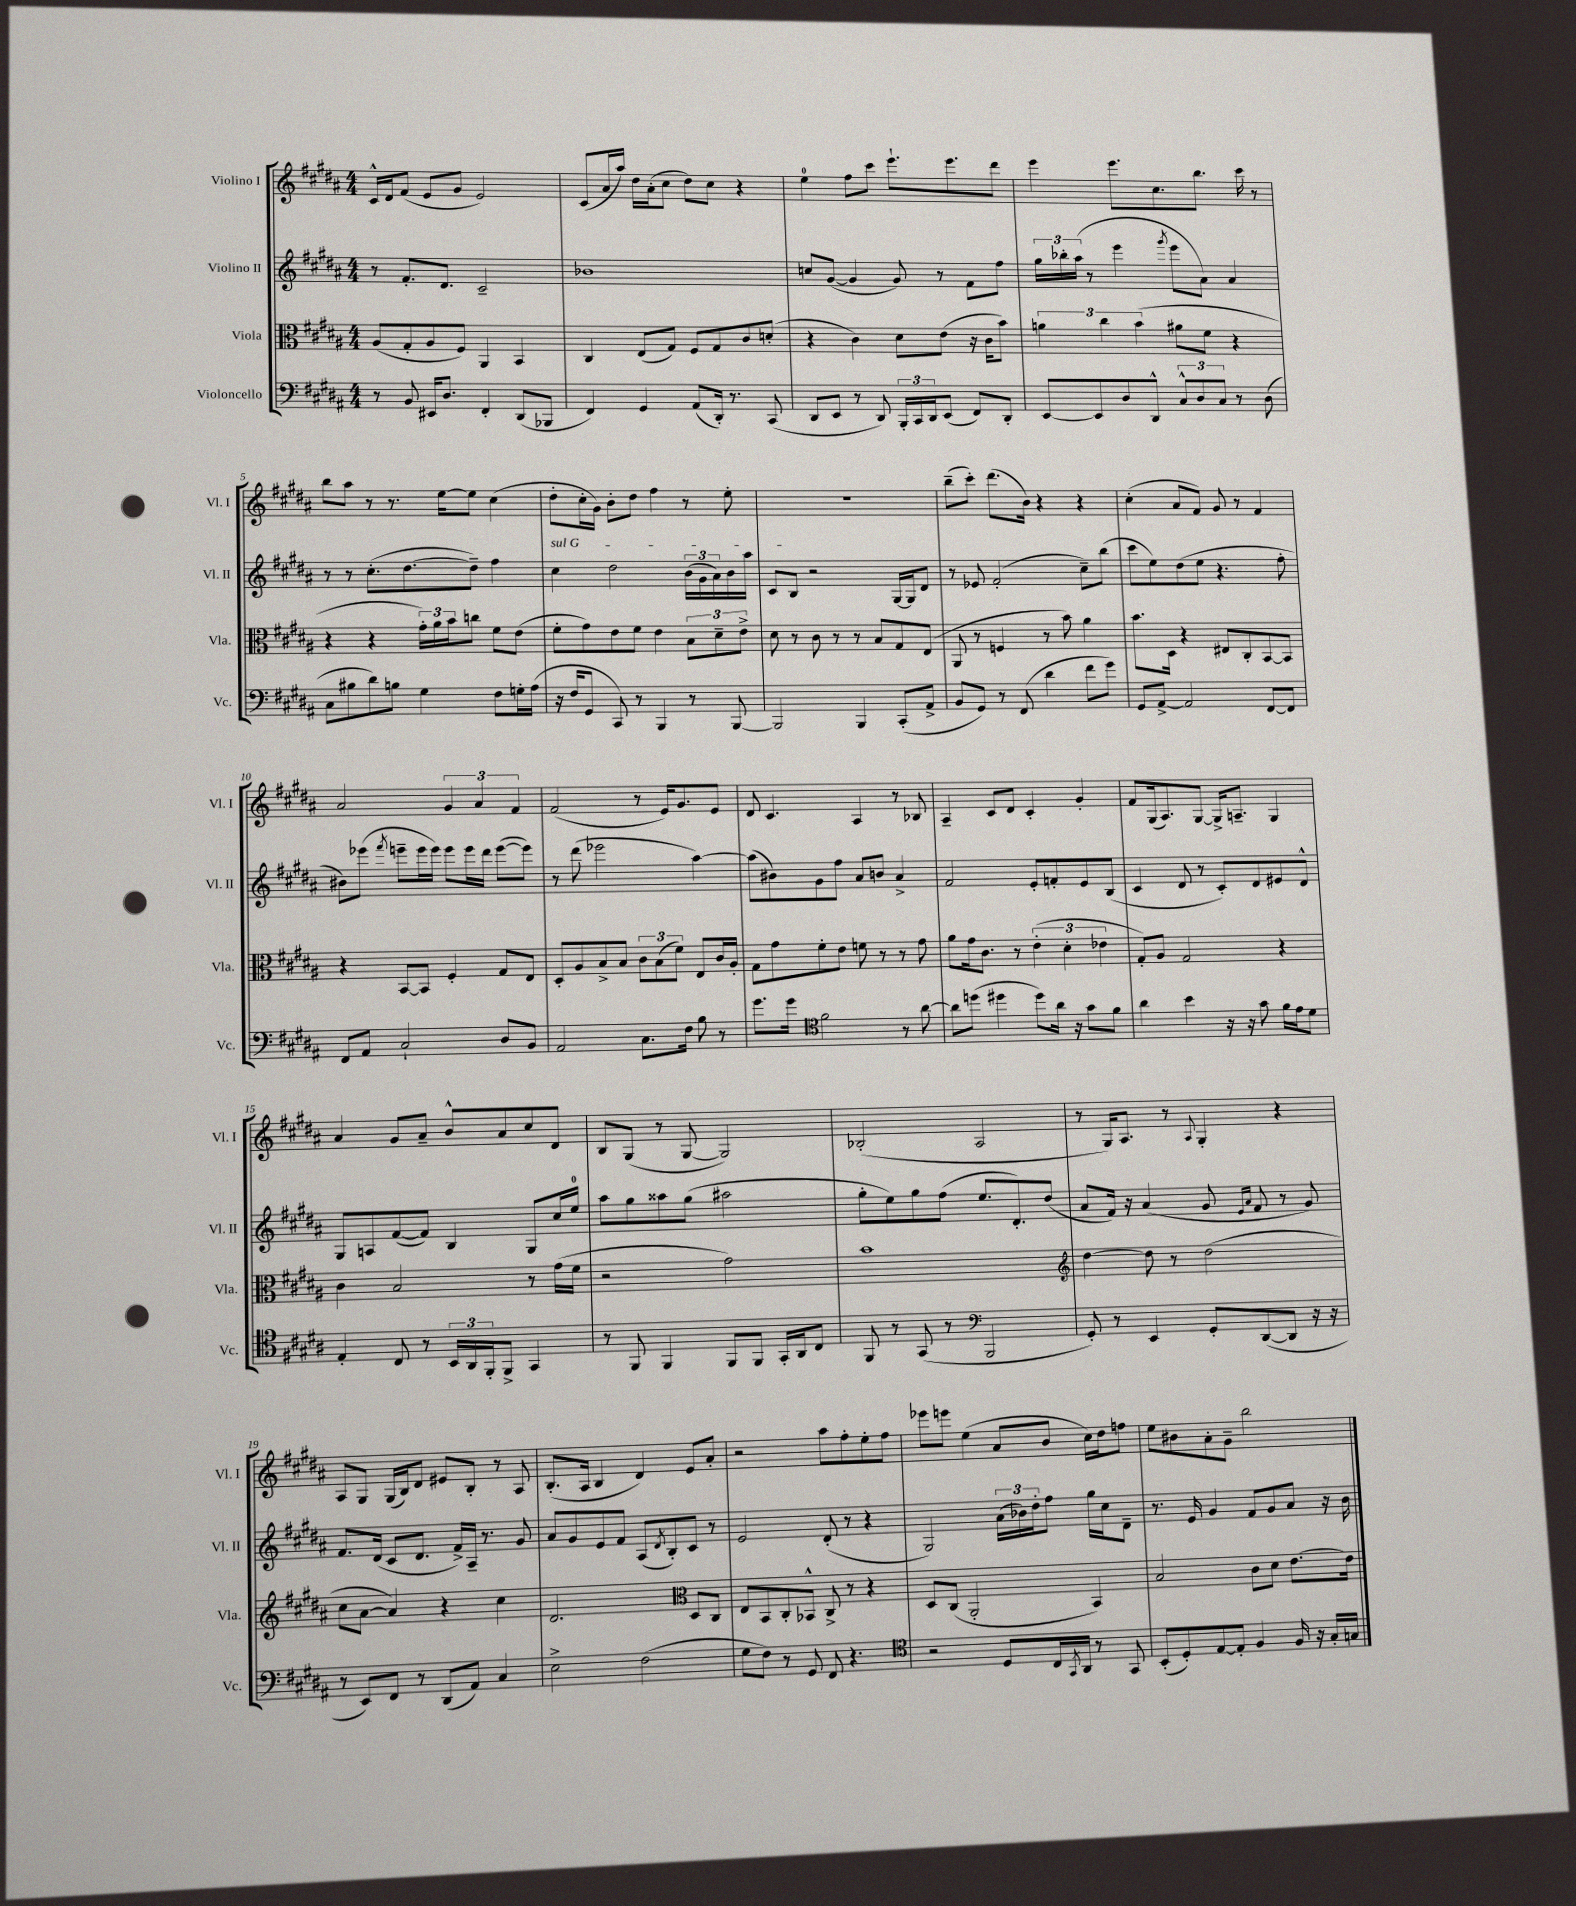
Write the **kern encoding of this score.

**kern	**kern	**kern	**kern
*part4	*part3	*part2	*part1
*staff4	*staff3	*staff2	*staff1
*I"Violoncello	*I"Viola	*I"Violino II	*I"Violino I
*I'Vc.	*I'Vla.	*I'Vl. II	*I'Vl. I
*clefF4	*clefC3	*clefG2	*clefG2
*k[f#c#g#d#a#]	*k[f#c#g#d#a#]	*k[f#c#g#d#a#]	*k[f#c#g#d#a#]
*M4/4	*M4/4	*M4/4	*M4/4
=1	=1	=1	=1
8r	(8A#/L	8r	16c#^^/LL
.	.	.	16d#/J
8BB/	8G#'/	8.f#'/L	(8f#/J
16EE#X/KL	8A#/	.	8e/L
8.D#/J	.	8.d#/J	.
.	8F#/J)	.	8g#/J
4FF#'/	4AA#/	2c#~/	2e/)
(8DD#/L	4BB/	.	.
8BBB-X/J	.	.	.
=2	=2	=2	=2
4FF#/)	4C#/	1b-X	(8c#/L
.	.	.	16a#/L
.	.	.	16aa#/JJ)
4GG#/	(8E/L	.	16dd#\LL
.	.	.	(16a#'\J
.	8G#/J)	.	8cc#\J
(8AA#/L	8F#/L	.	8dd#\L)
16DD#'/Jk)	8G#/	.	8cc#\J
8.r	.	.	.
.	8c#/	.	4r
(8CC#/	(8dn'/J	.	.
=3	=3	=3	=3
8DD#/L	4r	8ccn/L	4ee\
8EE/J	.	([8g#/J	.
8r	4c#\)	4g#/]	8ff#\L
8DD#/)	.	.	8ccc#\J
24BBB'/LL	8d#\L	8g#/)	8.eee`\L
24CC#/	.	.	.
24DD#/J	.	.	.
(8EE/J	(8e\J	8r	.
.	.	.	8.eee\
8FF#/L)	16r	8f#\L	.
.	16c#\KL	.	.
8DD#'/J	8b\J)	8ff#\J	8ddd#\J
=4	=4	=4	=4
[8EE/L	6an\	24gg#\LL	4eee\
.	.	24bb-X'\	.
.	.	(24aa#\JJ	.
8EE/]	.	8r	.
.	6cc#\	.	.
8D#/	.	4eee\	8.eee\L
.	(6b\	.	.
8DD#^^/J	.	.	.
.	.	.	8.cc#\
.	.	8qggg#/	.
12C#^^/L	8a#X\L	8eee\L	.
12D#/	.	.	.
.	8f#\J	8a#\J)	8.bb\J
12C#/J	.	.	.
8r	4r	4a#/	.
.	.	.	16ccc#\
(8D#\	.	.	8r
!!LO:LB:g=z
=5	=5	=5	=5
8C#\L	4r	8r	8bb\L
8B#X\	.	8r	8aa#\J
8d#\)	4r	(8.cc#'\L	8r
8Bn\J	.	.	8.r
.	.	[8.dd#\	.
4G#\	24g#'\LL)	.	.
.	24a#\	.	.
.	.	.	[16ee\KL
.	24b\J	.	.
.	8ccn\J	8dd#~\J])	8ee\J]
8F#\L	8f#\L	4ff#\	(4cc#\
16Gn'\L	(8e\J	.	.
(16A#\JJ	.	.	.
=6	=6	=6	=6
!	!	!LO:TX:a:i:t=sul G	!
16r	8f#'\L	4cc#\	8dd#'\L
16F#/KL	.	.	.
8GG#/J	8g#\)	.	16cc#'\L
.	.	.	16g#\JJ)
8CC#/)	8e\	2dd#\	8b'\L
8r	8f#\J	.	8dd#\J
4BBB/	4e\	.	4ff#\
8r	12B\L	(24b\LL	8r
.	.	24g#\	.
.	12d#~\	24a#\)	.
[8BBB/	.	16b\	8ee'\
.	12e^\J	.	.
.	.	16aa#\JJ	.
=7	=7	=7	=7
2BBB/]	8d#\	8c#/L	1r
.	8r	8B/J	.
.	8c#\	2r	.
.	8r	.	.
4BBB/	8r	.	.
.	8B/L	.	.
(8CC#'/L	8G#/	[16G#/LL	.
.	.	16G#/J]	.
8AA#^/J	(8E/J	8d#/J	.
=8	=8	=8	=8
8BB/L	8AA#/	8r	(8bb~\L
8GG#/J)	8r	8e-X/	8ccc#'\J)
8r	4Fn/	(2f#'/	(8.ddd#\L
(8FF#/	.	.	.
.	.	.	16b\Jk)
4d#\	8r	.	4r
.	8b\)	.	.
8f#\L	4a#\	8cc#~\L)	4r
8g#\J)	.	(8bb\J	.
=9	=9	=9	=9
8GG#/L	8.b\L	8ccc#\L	(4cc#'\
[8AA#^/J	.	8ee\)	.
.	16D#\Jk	.	.
2AA#/]	4r	(8dd#\	8a#/L
.	.	8ee\J	8f#/J)
.	8E#X/L	4.r	8g#/
.	8C#'/	.	8r
[8FF#/L	[8BB/	.	4f#/
8FF#/J]	8BB/J]	8ff#'\	.
!!LO:LB:g=z
=10	=10	=10	=10
8FF#/L	4r	8b#X\L)	2a#/
8AA#/J	.	(8eee-X\J	.
.	.	8qfff#/	.
2C#`/	[8BB/L	8eeen~\L	.
.	8BB/J]	16eee\L	.
.	.	16eee\JJ)	.
.	4F#'/	8eee\L	6g#/
.	.	16eee\L	.
.	.	.	6a#/
.	.	16ddd#\JJ	.
8D#/L	8G#/L	([8eee\L	.
.	.	.	6f#/
8BB/J	8E/J	8eee\J])	.
=11	=11	=11	=11
2AA#/	8D#'/L	8r	(2f#/
.	8A#/	(8ddd#\	.
.	8B^/	2eee-X\	.
.	8B/J	.	.
8.C#\L	12c#\L	.	8r
.	(12B\	.	.
.	.	.	16e/KL)
.	12f#\J)	.	.
16F#\Jk	.	.	8.g#/
8B\	8E/L	[4aa#\)	.
8r	16c#/L	.	8e/J
.	16A#'/JJ	.	.
=12	=12	=12	=12
8.g#\L	8G#\L	(8aa#\L]	8d#/
.	8g#\	8b#X\)	4.c#/
16g#\Jk	.	.	.
*clefC4	*	*	*
2f#\	8f#'\	8g#\	.
.	8e\J	8ff#\J	.
.	8fn\	8a#/L	4A#/
.	8r	8bn/J	.
8r	8r	4a#^/	8r
[8a#\	8g#\	.	8B-X/
=13	=13	=13	=13
8a#\L]	8a#\L	2f#/	4A#~/
(8ddn\J	16g#\k	.	.
.	8.c#\J	.	.
4dd#X\	.	.	8c#/L
.	8r	.	8d#/J
8dd#\L)	(6e'\	8e'/L	4c#'/
16a#\Jk	.	8fn'/	.
.	6d#'\	.	.
16r	.	.	.
8g#\L	.	8e/	4g#'/
.	6e-X\	.	.
8f#\J	.	(8B/J	.
=14	=14	=14	=14
4a#\	8G#'/L)	4c#/	8f#/L
.	8A#/J	.	(16G#/k
.	.	.	8.A#/)
4b\	2G#/	8d#/	.
.	.	8r	[8G#/J
16r	.	8c#'/L)	16G#^/KL]
16r	.	.	8.An~/J
8g#\	.	8d#/	.
16f#\LL	4r	8e#X/	4G#/
16e\J	.	.	.
8d#\J	.	8d#^^/J	.
!!LO:LB:g=z
=15	=15	=15	=15
4E'/	4c#\	8G#/L	4a#/
.	.	8An/	.
8C#/	2B/	([8f#/	8g#/L
8r	.	8f#/J])	8a#~/J
24BB/LL	.	4B/	8b^^/L
24AA#/	.	.	.
24FF#'/J	.	.	.
8FF#^/J	.	.	8a#/
4GG#/	8r	8G#/L	8cc#/
.	(16g#\LL	16cc#/L	8d#/J
.	16f#\JJ	16ee/JJ	.
=16	=16	=16	=16
8r	2r	8aa#\L	8B/L
8FF#/	.	8gg#\	(8G#/J
4FF#/	.	8aa##X\	8r
.	.	(8gg#\J	[8G#/
8FF#/L	2g#\)	2aa#X\	2G#/])
8FF#/J	.	.	.
16GG#'/LL	.	.	.
16AA#/J	.	.	.
8C#/J	.	.	.
=17	=17	=17	=17
8FF#/	1b	8gg#'\L	(2B-X'/
8r	.	8ee\)	.
(8GG#/	.	8gg#\	.
8r	.	(8ff#\J	.
*clefF4	*	*	*
2BBB/	.	8.ee/L	2A#/
.	.	8.d#'/)	.
.	.	(8dd#/J	.
=18	=18	=18	=18
*	*clefG2	*	*
8GG#'/)	[4dd#\	8a#/L	8r
8r	.	16f#/Jk)	16G#/KL)
.	.	16r	8.A#/J
4EE/	8dd#\]	(4a#/	.
.	8r	.	8r
.	.	.	8qqA#/
8GG#'/L	(2dd#\	8g#/	4G#'/
.	.	16qqe/LL	.
.	.	16qqa#/JJ	.
([8DD#/	.	8f#/	.
8DD#/J]	.	8r	4r
16r	.	8g#/)	.
16r	.	.	.
!!LO:LB:g=z
=19	=19	=19	=19
8r	8cc#\L	8.f#/L	8A#/L
8EE/L)	[8a#\J	.	8G#/J
.	.	(16d#/Jk	.
8FF#/J	4a#/])	8c#/L	(16G#/LL
.	.	.	16B/J)
8r	.	8.d#/J	8d#/J
(8DD#/L	4r	.	8e#X/L
.	.	16f#^/LL)	.
8AA#/J)	.	16A#~/JJ	8B'/J
.	.	8.r	.
4C#/	4cc#\	.	8r
.	.	8g#/	8A#/
=20	=20	=20	=20
2E^\	2.d#/	8a#/L	(8.B'/L
.	.	8g#/	.
.	.	.	16A#/Jk
.	.	8e/	4B/
.	.	8f#/J	.
(2F#\	.	(8A#/L	4d#/)
.	.	8qd#/	.
.	.	8B'/)	.
*	*clefC3	*	*
.	8D#/L	8c#/J	8e/L
.	8C#/J	8r	8a#'/J
=21	=21	=21	=21
8G#\L	8E/L	2e/	2r
8F#\J)	8BB/	.	.
8r	8C#'/	.	.
8GG#/	8BB-X^^/J	.	.
8FF#/	8C#^/	(8d#'/	8aa#\L
4.r	8r	8r	8ff#'\
.	4r	4r	8ee'\
.	.	.	8ff#\J
=22	=22	=22	=22
*clefC4	*	*	*
2r	8D#/L	2G#/)	8eee-X\L
.	(8C#/J	.	8eeen\J
.	2AA#'/	.	(4ee\
8D#/L	.	(24a#\LL	8a#/L
.	.	24b-X\)	.
.	.	24dd#'\J	.
16C#/L	.	8ff#\J	8b/J
8qGG#/	.	.	.
16AA#/JJ	.	.	.
8r	4BB/)	16gg#\LL	16cc#\LL)
.	.	16cc#\J	16dd#\J
8GG#/	.	8d#~\J	8ffn\J
=23	=23	=23	=23
(8BB'/L	2B/	8.r	8ee\L
8D#'/)	.	.	8b#X\
.	.	16e/	.
[8E/	.	4g#/	8a#'\
8E'/J]	.	.	8g#~\J
4F#/	8c#\L	8f#/L	2bb\
.	8d#\J	8g#/	.
16F#/	[8.e\L	8a#/J	.
16r	.	.	.
16G#'/LL	.	16r	.
16Gn/JJ	16e\Jk]	16b\	.
==	==	==	==
*-	*-	*-	*-
